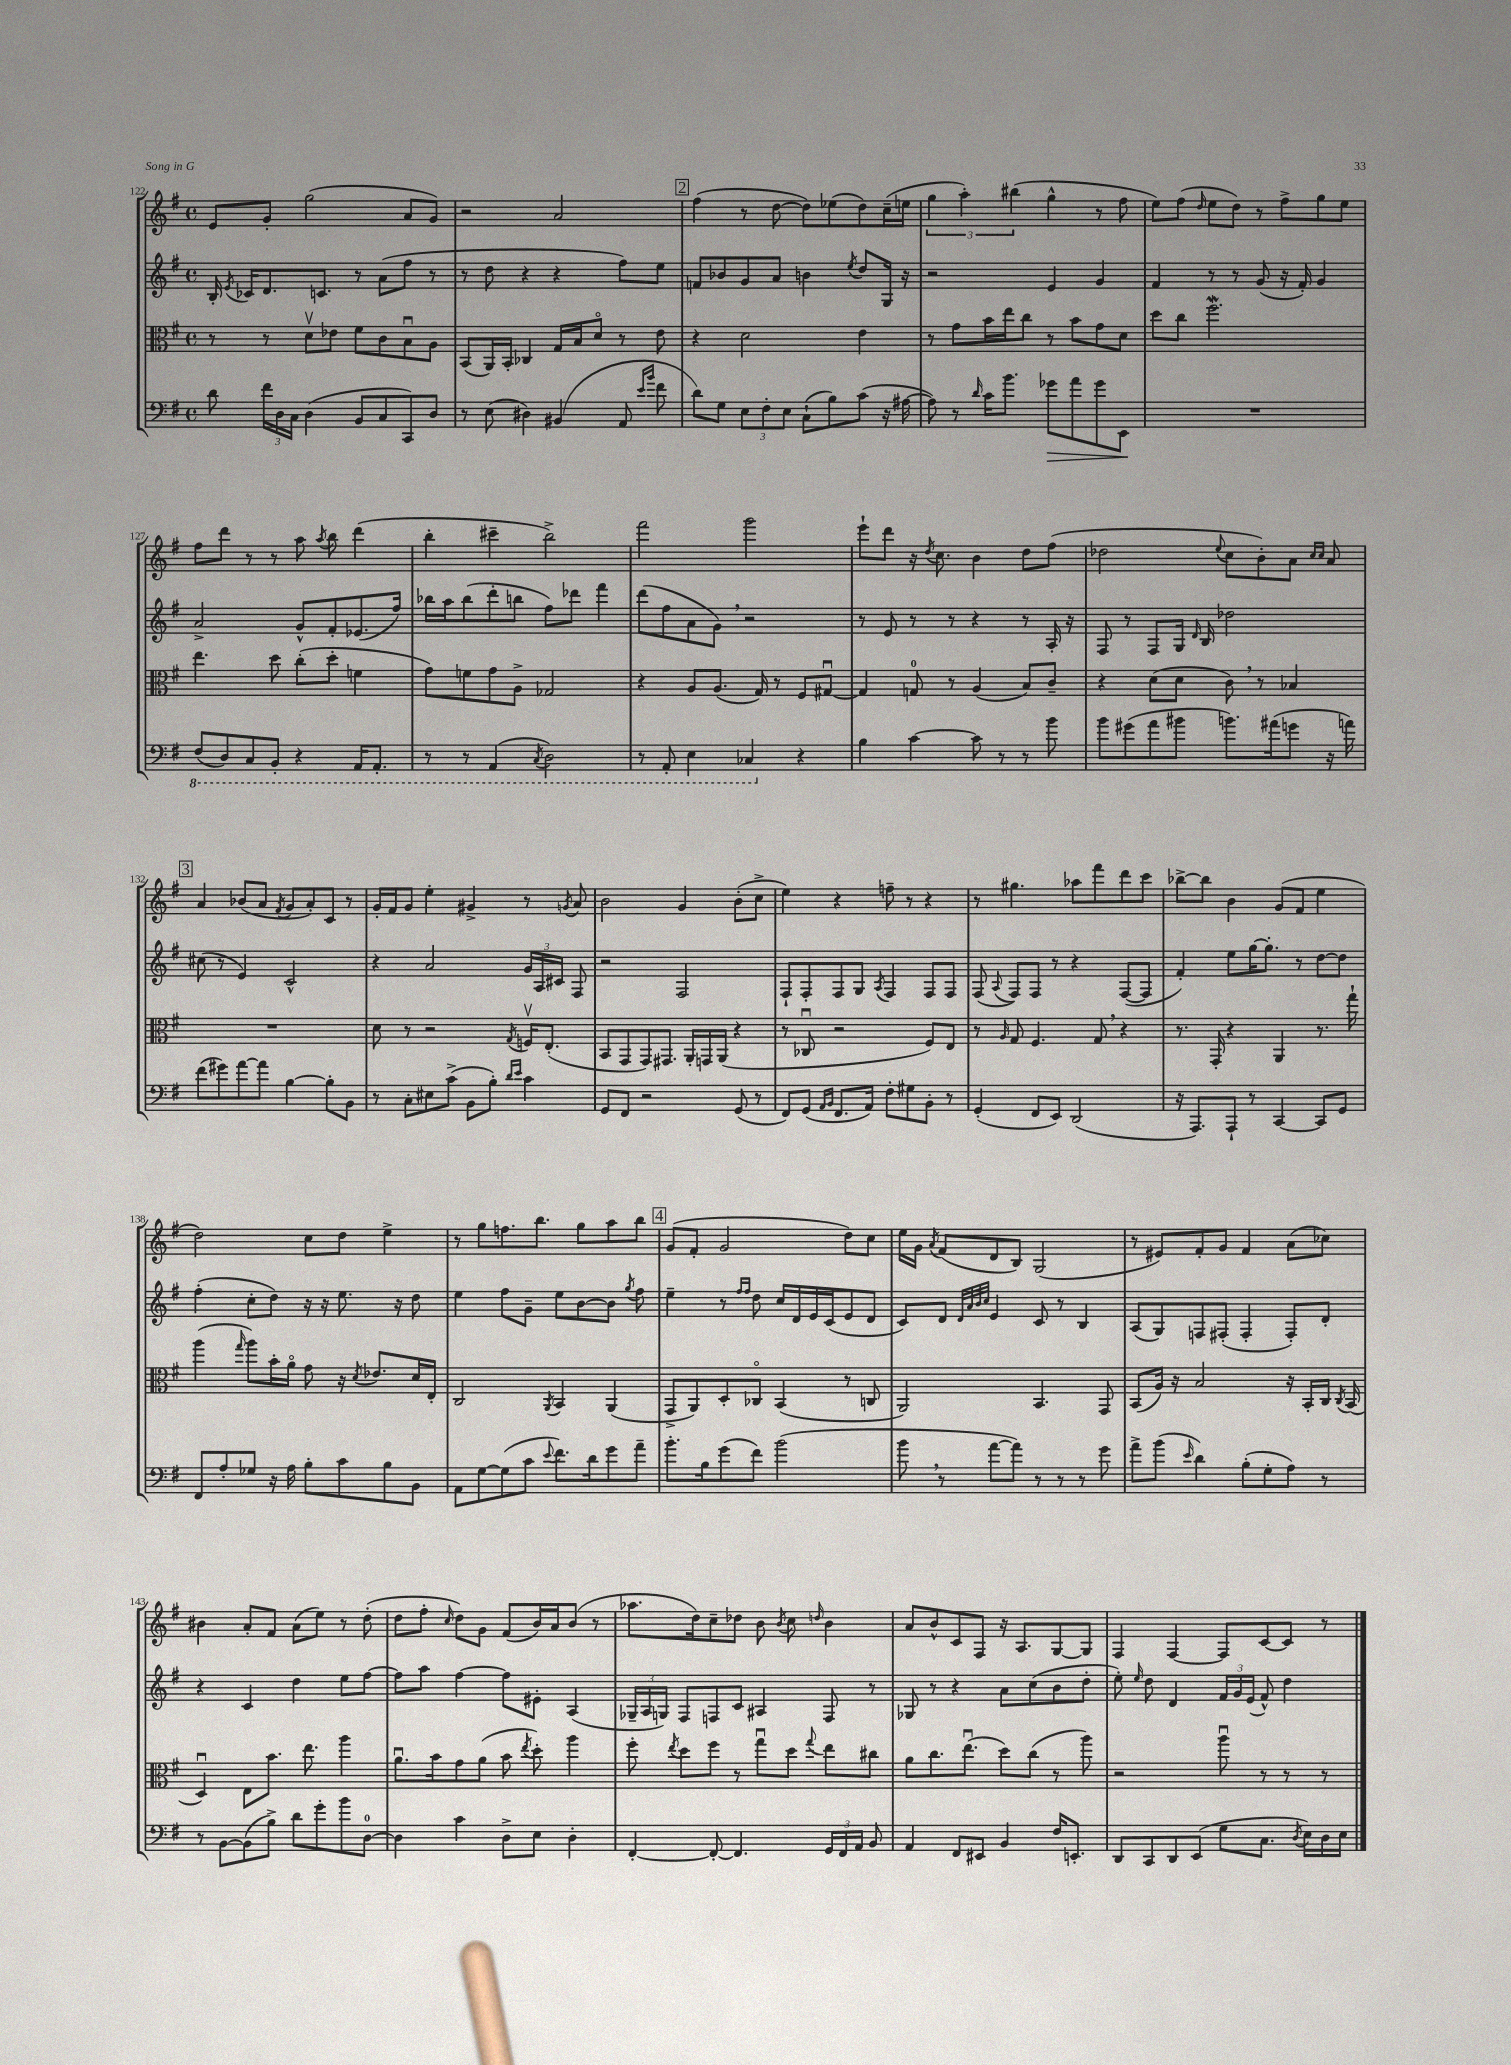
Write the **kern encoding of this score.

**kern	**kern	**kern	**kern
*staff4	*staff3	*staff2	*staff1
*clefF4	*clefC3	*clefG2	*clefG2
*k[f#]	*k[f#]	*k[f#]	*k[f#]
*M4/4	*M4/4	*M4/4	*M4/4
*met(c)	*met(c)	*met(c)	*met(c)
8d\	8r	16B'/	8e/L
.	.	8qe/	.
.	.	16c-/LK	.
24f#\LL	8r	8.d/	8g'/J
24D\	.	.	.
24C\JJ	.	.	.
(4D\	8dv\L	.	(2gg\
.	.	8.c/J	.
.	8e-\J	.	.
8BB/L	8f#\L	8r	.
8C/	8c\	(8a\L	.
8CC/)	8Bu\	8ff#\J	8a/L
8D/J	8A\J	8r	8g/J)
=	=	=	=
8r	(8BB/L	8r	2r
(8E\	16AA/L)	8dd\	.
.	16BB'/JJ	.	.
4D#\)	4C-/	4r	.
(4BB#/	16G/LL	4r	2a/
.	16B/J	.	.
.	8do/J	.	.
8AA/	8r	8ff#\L)	.
16qqe/LL	.	.	.
16qqb/JJ	.	.	.
8f#\	8e\	8ee\J	.
=	=	=	=
8d\L)	4r	8f/L	(4ff#\
8G\J	.	8b-/	.
12E\L	2d\	8g/	8r
12F#'\	.	.	.
.	.	8a/J	[8dd\
12E\J	.	.	.
(8C`\L	.	4b\	8dd\]L)
8B\)	.	.	(8ee-\
.	.	8qee/	.
(8c\J	4e\	8dd/L	8dd\)
16r	.	16G/Jk	(16cc~\L
[16A#\	.	16r	16ee\JJ
=	=	=	=
8A#\])	8r	2r	6gg\
8r	8g\L	.	.
.	.	.	6aa'\)
16qqd/	.	.	.
16c\LK	16b\L	.	.
8.b\J	16ee\J	.	.
.	.	.	(6bb#\
.	8cc\J	.	.
8g-\L	8r	4e/	4gg^^\
8a\	8b\L	.	.
8g-\	8g\	4g/	8r
8EE\J	8d\J	.	8ff#\
=	=	=	=
1r	8dd\L	4f#/	8ee\L)
.	8cc\J	.	(8ff#\J
.	.	.	16qqdd/
.	2.ff#\	8r	8ee\L
.	.	8r	8dd\J)
.	.	(8g/	8r
.	.	16r	8ff#^\L
.	.	16f#'/)	.
.	.	4g/	8gg\
.	.	.	8ee\J
=	=	=	=
(8FF#/L	4.ee\	2a^/	8ff#\L
8DD/)	.	.	8ddd\J
8CC/	.	.	8r
8BBB'/J	8dd\	.	8r
4r	(8cc'\L	8g^^/L	8aa\
.	.	.	8qaa/
.	8dd'\J	8f#'/	8bb\
16AAA/LK	4f\	(8.e-/	(4ddd\
8.AAA'/J	.	.	.
.	.	16ff#/Jk)	.
=	=	=	=
8r	8g\L)	16bb-\LL	4bb'\
.	.	16aa\J	.
8r	8f\	(8bb-\	.
(4AAA/	8g\	8ddd'\	4ccc#~\
.	8A^\J	8bb\J	.
8qCC/	.	.	.
2DD\)	2G-/	8ff#\L)	2bb^\)
.	.	8ddd-\J	.
.	.	4fff#\	.
=	=	=	=
8r	4r	(8ddd\L	2fff#\
8AAA'/	.	8ff#\	.
4EE\	8A/L	8a\	.
.	(8.A/J	8g\J)	.
4CC-/	.	2r	2ggg\
.	16G/)	.	.
.	8r	.	.
4r	8F#/L	.	.
.	[8G#u/J	.	.
=	=	=	=
4B\	4G#/]	8r	8eee`\L
.	.	8e/	8ddd\J
[4c\	8G/	8r	16r
.	.	.	8qdd/
.	.	.	8.cc\
.	8r	8r	.
8c\]	(4A/	4r	4b\
8r	.	.	.
8r	8B/L)	8r	8dd\L
8b\	8c~/J	16A'/	(8ff#\J
.	.	16r	.
=	=	=	=
8b\L	4r	8F#/	2dd-\
(8g#\	.	8r	.
8a\	(8d\L	8F#/L	.
8b#\J	8d\J	16G/Jk	.
.	.	16qqd/	.
.	.	16B/	.
.	.	.	8qqee/
8.b\L)	8c\)	2dd-\	8cc\L
.	8r	.	8b'\)
(16a#\k	.	.	.
8g\J	4B-/	.	8a\J
.	.	.	16qqcc/LL
.	.	.	16qqcc/JJ
16r	.	.	8a/
16a\)	.	.	.
=	=	=	=
(8f#\L	1r	(8cc#\	4a/
8g#\)	.	8r	.
[8a\	.	4e/)	(8b-/L
8a\]J	.	.	8a/J
.	.	.	8qf#/
[4B\	.	2c^^/	8g/L
.	.	.	8a'/)
8B'\]L	.	.	8c/J
8BB\J	.	.	8r
=	=	=	=
8r	8d\	4r	16g'/LL
.	.	.	16f#/J
8C'\L	8r	.	8g/J
8E#\	2r	2a/	4ee'\
(8c^\J	.	.	.
8BB\L	.	.	4g#^/
8B'\J)	.	.	.
16qqd/LL	.	.	.
16qqe/JJ	8qG/	.	.
4c\	16Fv/LK	24g/LL	8r
.	.	24A/	.
.	(8.E'/J	.	.
.	.	24c#/JJ	.
.	.	.	8qg/
.	.	8F#/	8a/
=	=	=	=
8GG/L	8BB/L	2r	2b\
8FF#/J	8GG/	.	.
2r	8GG/)	.	.
.	8.GG#/J	.	.
.	.	2F#/	4g/
.	16AA'/LL	.	.
.	16GG/	.	.
.	(16AA/JJ	.	.
(8GG/	4r	.	(8b'\L
8r	.	.	8cc^\J
=	=	=	=
8FF#/L)	8r	8F#`/L	4ee\)
(8GG/J	8C-u/	8F#'/	.
16qqAA/LL	.	.	.
16qqBB/JJ	.	.	.
8.FF#/L	2r	8F#/	4r
.	.	8G/J	.
16AA/Jk)	.	.	.
.	.	8qA/	.
8F#'\L	.	4F#/	8ff~\
8G#\	.	.	8r
8BB'\J	8F#/L)	8F#/L	4r
8r	8E/J	8F#/J	.
=	=	=	=
(4GG'/	8r	(8F#/	8r
.	16qqA/	8qqA/	.
.	8G/	8F#/L)	4.gg#\
8FF#/L	4.F#/	8F#/J	.
8EE/J)	.	8r	.
(2DD/	.	4r	8aa-\L
.	8G/	.	8fff#\
.	4r	([8F#/L	8ddd\
.	.	8F#/]J	8ccc\J
=	=	=	=
16r	8.r	4f#'/)	[8bb-^\L
8.AAA/L)	.	.	.
.	.	.	8bb-\]J
.	16GG'/	.	.
8AAA`/J	4r	8ee\L	4b\
8r	.	[16gg\K	.
.	.	8.gg'\]J	.
[4CC/	4AA/	.	(8g/L
.	.	8r	8f#/J
8CC/]L	8.r	[8dd\L	4ee\
8GG/J	.	8dd\]J	.
.	16gg`\	.	.
=	=	=	=
8FF#/L	(4aa\	(4ff#'\	2dd\)
8A'/	.	.	.
.	16qqgg/	.	.
8G-/J	8aa\L)	8cc'\L	.
16r	16b'\L	8dd\J)	.
16A\	16ao\JJ	.	.
8B'\L	8g\	16r	8cc\L
.	.	16r	.
8c\	16r	8.ee\	8dd\J
.	8qd/	.	.
.	8.e-/L	.	.
8B\	.	.	4ee^\
.	.	16r	.
8BB\J	16d/L	8dd\	.
.	16E'/JJ	.	.
=	=	=	=
8AA\L	2C/	4ee\	8r
[8G\	.	.	8gg\L
(8G\]	.	8ff#\L	8.ff\
8c\J	.	8g~\J	.
.	.	.	8.bb\J
8qqe/	8qAA/	.	.
8.f#\L)	4BB/	8ee\L	.
.	.	[8b\	8gg\L
16d\k	.	.	.
8g\	(4AA/	8b\]J	8aa\
.	.	8qgg/	.
8a~\J	.	8ff#\	8bb\J
=	=	=	=
8.b'\L	8GG^/L	4ee~\	(8g/L
.	8AA/)	.	8f#'/J
16B\k	.	.	.
(8g\	8D'/	8r	2g/
.	.	16qqff#/LL	.
.	.	16qqff#/JJ	.
8f#\J)	8C-o/J	8dd\	.
(2b\	(4BB/	16cc/LL	.
.	.	16d/	.
.	.	16e/	.
.	.	(16c/J	.
.	8r	8e/	8dd\L)
.	8C/	8d/J	8cc\J
=	=	=	=
8b\	2AA/)	8c/L)	16ee\LL
.	.	.	16g\JJ
.	.	.	8qa/
8r	.	8d/J	(8f#/L
.	.	32qqd/LLL	.
.	.	32qqa/	.
.	.	32qqb/	.
.	.	32qqcc/JJJ	.
[8a\L	.	4e/	8d/
8a\]J)	.	.	8B/J)
8r	4.BB/	8c/	(2G/
8r	.	8r	.
8r	.	4B/	.
8g\	8GG/	.	.
=	=	=	=
8a^\L	(8BB/L	(8A/L	8r
(8b\J	16A/Jk)	8G/)	8e#/L)
.	16r	.	.
16qqe/	.	.	.
4d\)	2B/	8F/	8f#'/
.	.	(8F#'/J	8g/J
(8B'\L	.	4F#'/	4f#/
8G'\	.	.	.
8A\J)	16r	8F#'/L)	(8a\L
.	16BB'/LL	.	.
8r	16C/JJ	8d'/J	8cc-\J)
.	8qC/	.	.
.	(16BB/	.	.
=	=	=	=
8r	4Du/)	4r	4b#\
[8BB\L	.	.	.
(8BB\]	8E\L	4c/	8a'/L
8B^\J)	8.b\J	.	8f#/J
8d\L	.	4dd\	(8a\L
.	8.ee\	.	.
8g'\	.	.	8ee\J)
8b\	4aa\	8ee\L	8r
[8D\J	.	[8ff#\J	(8dd'\
=	=	=	=
4D\]	8.au\L	8ff#\]L	8dd\L
.	.	8aa\J	8ff#'\J
.	16b\k	.	.
.	.	.	16qqcc/
4c\	8g\	[4ff#\	8dd\L)
.	(8a\J	.	8g\J
8D^\L	8b\	8ff#\]L	(8f#/L
.	8qee/	.	.
8E\J	8dd'\)	8e#'\J	16b/L)
.	.	.	16a/J
4D'\	4aa\	(4A/	(8b/J
.	.	.	8r
=	=	=	=
[4FF#'/	8ff#'\	24G-~/LL	8.aa-\L
.	.	24A/	.
.	.	24G/JJ)	.
.	8qee/	.	.
.	8dd\L	8F#/L	.
.	.	.	16dd\k)
8FF#'/_	8ff#\J	8F/	8cc~\
4.FF#/]	8r	8c/J	8dd-\J
.	8ggu\L	4A#/	8b\
.	.	.	8qb/
.	8dd\J	.	8cc\
.	8qqgg/	.	16qqdd/
24GG/LL	8ee\L	8F/	4b\
24FF#/	.	.	.
24AA/JJ	.	.	.
8BB/	8cc#\J	8r	.
=	=	=	=
4AA/	8a\L	8G-/	8a/L
.	8.cc\	8r	8b^^/
8FF#/L	.	4r	8c/
.	(8.eeu\J	.	.
8EE#/J	.	.	8F#/J
4BB/	8dd\L)	8a\L	16r
.	.	.	8.A/L
.	(8cc\J	(8cc\	.
16F#/LK	8r	8b\	[8G/
8.EE'/J	.	.	.
.	8aa\)	8dd'\J	8G/]J
=	=	=	=
8DD/L	2r	8ee'\)	4F#/
.	.	16qqee/	.
8CC/	.	8dd\	.
8DD/	.	4d/	[4F#/
(8EE/J	.	.	.
8G\L	8aau\	24f#/LL	8F#/]L
.	.	24g/	.
.	.	(24e/JJ	.
8.C\J	8r	8f#^^/)	[8c/
.	8r	4dd\	8c/]J
8qD/	.	.	.
16E\LL)	.	.	.
16D\	8r	.	8r
16E\JJ	.	.	.
==	==	==	==
*-	*-	*-	*-
